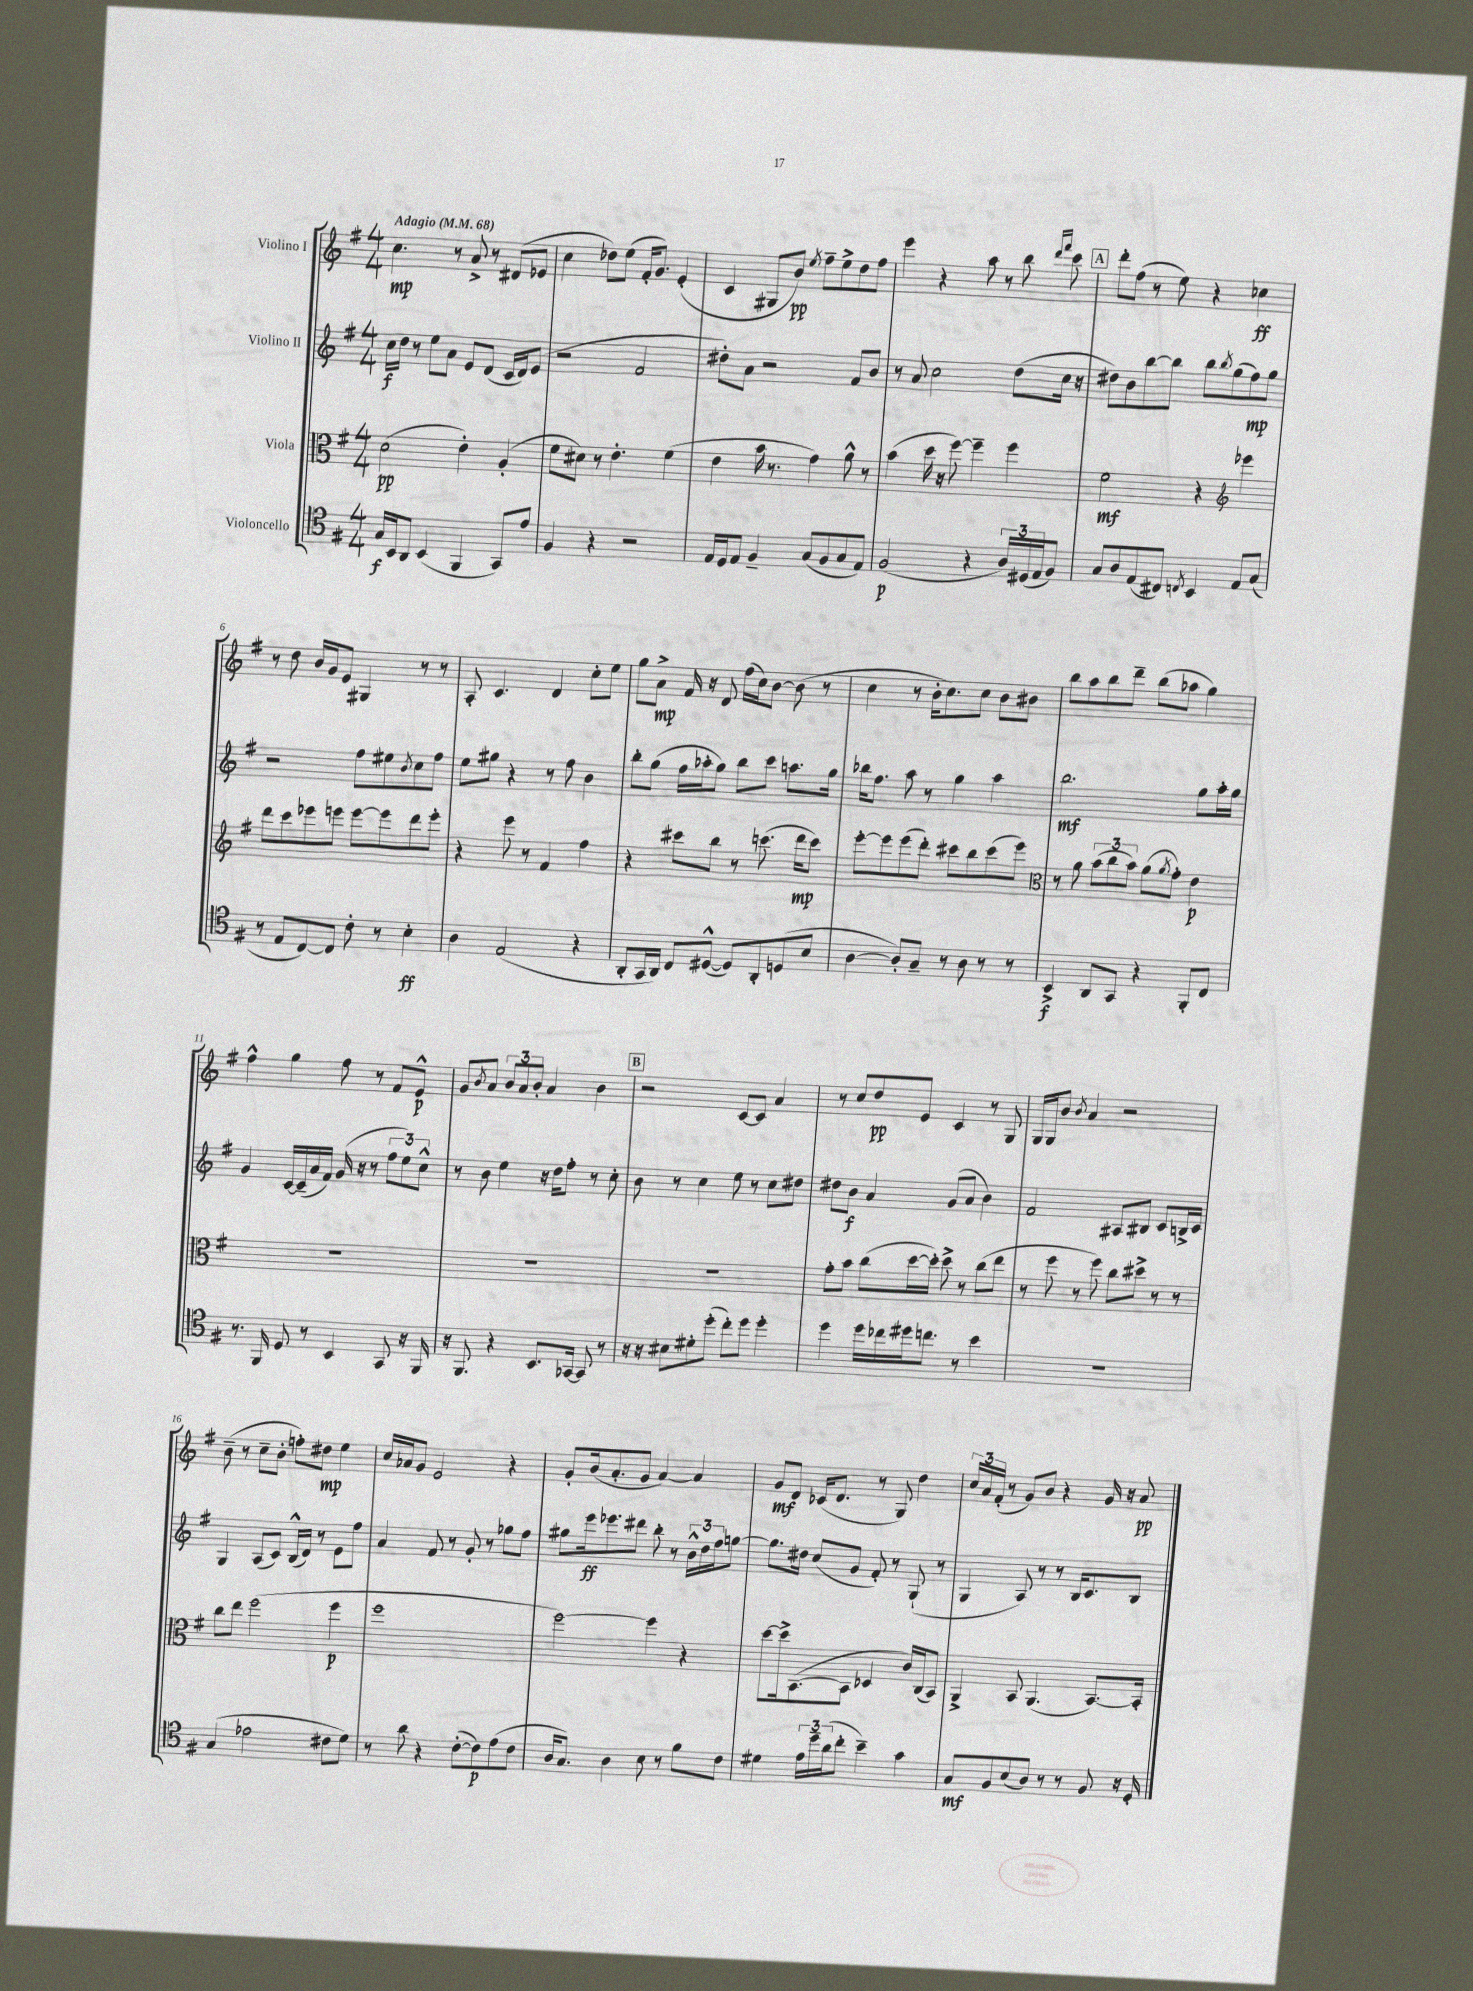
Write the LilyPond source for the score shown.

<<
\new StaffGroup <<
\new Staff = "s0" \with { instrumentName = "Violino I" } {
    \clef treble \key g \major \numericTimeSignature \time 4/4 \tempo "Adagio" 4 = 68
    c''4.\mp r8 a'8-> r8 dis'8( ees'8 |
    c''4 des''8) e''8( fis'16-. g'8.) e'4-.( |
    c'4 gis8 b'8\pp) \acciaccatura { e''8 } fis''8-- e''8-> d''8 fis''8 |
    e'''4 r4 a''8 r8 b''8 \grace { d'''16 fis'''16 } c'''8 |
    \mark \markup { \box "A" } d'''8-. fis''8( r8 e''8) r4 ces''4\ff |
    r8 d''8 b'16 g'16 e'8 gis4 r8 r8 |
    a8-. c'4. d'4 c''8-. e''8 |
    g''8 a'8->\mp fis'16 r16 d'8 fis''16( c''16) b'8~ b'8( r8 |
    c''4 r8 b'16-. c''8.) c''8 b'8 bis'8 |
    b''8 a''8 b''8 d'''8-- b''8( aes''8 g''4) |
    fis''4-^ g''4 fis''8 r8 fis'8 e'8-^\p |
    g'8 \acciaccatura { b'8 } a'8 \tuplet 3/2 { b'8 a'8 b'8-. } a'4 b'4 |
    \mark \markup { \box "B" } r2 c'8~ c'8 a'4 |
    r8 c''8 d''8\pp e'8 c'4 r8 g8 |
    g16 g16 b'8 \acciaccatura { b'8 } a'4 r2 |
    b'8--( r8 c''8-- b'8-. f''8-.) dis''8\mp e''4 |
    c''16 aes'16 g'8 e'2 r4 |
    g'8-. b'16( a'8.-. g'8 a'4~) a'4 |
    g'8\mf d'8 ces'16( d'8. r8 g8) d''4 |
    \tuplet 3/2 { c''16 a'16 fis'16-.( } r8 g'8) b'8 r4 g'16 r16 a'8\pp \bar "|." |
}
\new Staff = "s1" \with { instrumentName = "Violino II" } {
    \clef treble \key g \major \numericTimeSignature \time 4/4
    c''16\f d''16 r8 e''8 a'8 e'8 d'8( c'16 d'16) e'8( |
    r2 fis'2 |
    dis''8-.) a'8 r2 fis'8 b'8 |
    r8 a'8 c''2 d''8( c''16 r16 |
    \mark \markup { \box "A" } dis''8) b'8 b''8~ b''8 b''8 \acciaccatura { b''8 } g''8( fis''8\mp) g''8 |
    r2 fis''8 eis''8 \acciaccatura { b'8 } c''8 fis''8 |
    e''8 gis''8 r4 r8 fis''8 b'4 |
    b''8-. g''8( fis''16 aes''16-. g''8) b''8 c'''8 a''8. g''16 |
    bes''16 fis''8. a''8 r8 g''4 a''4 |
    b''2.\mf g''8 a''16-. g''16 |
    g'4 c'16~ c'16--( a'16 fis'16) g'16( r16 r8 \tuplet 3/2 { fis''8 e''8) c''8-^ } |
    r8 b'8 e''4 r16 d''16 fis''8-. r8 c''8-. |
    \mark \markup { \box "B" } b'8 r8 c''4 e''8 r8 c''8 dis''8 |
    dis''8 b'8\f a'4 g'8( a'8 b'4) |
    fis'2 ais8 bis8 c'8 b16-> c'16 |
    g4 a8( c'8) b16-^( d'16) r8 e'8 fis''8 |
    a'4 fis'8 r8 g'8-. r8 ges''8 fis''8 |
    gis''8 e'''16\ff ees'''8. dis'''8 b''8-. r8 \tuplet 3/2 { b'16-^ d''16 fis''16 } g''8~ |
    g''8. dis''16 c''8( g'8 fis'8-.) r8 g8-!( r8 |
    g4 a8) r8 r8 b16 c'8. b8 \bar "|." |
}
\new Staff = "s2" \with { instrumentName = "Viola" } {
    \clef alto \key g \major \numericTimeSignature \time 4/4
    d'2\pp( e'4-.) a4-.( |
    fis'8 dis'8) r8 e'4.-. fis'4( |
    e'4 b'16 r8. g'4) a'8-^ r8 |
    b'4( d''16 r16 fis''8~) fis''4-- fis''4 |
    \mark \markup { \box "A" } fis'2\mf r4 \clef treble ees'''4 |
    d'''8 c'''8 ees'''8 e'''8 e'''8~ e'''8 d'''8 e'''8-. |
    r4 e'''8 r8 fis'4 fis''4 |
    r4 cis'''8 b''8 r8 c'''8.( d'''16\mp c'''8) |
    e'''8~-. e'''8 e'''8( d'''8-.) cis'''8 b''8 cis'''8( e'''8) |
    \clef alto r8 a'8 \tuplet 3/2 { b'8( c''8 b'8) } a'8( \acciaccatura { a'8 } g'8-.) e'4\p |
    R1 |
    R1 |
    \mark \markup { \box "B" } R1 |
    g'8-. b'8 c''8( d''16~ d''16-.) d''8-> r8 c''8( e''8 |
    r8 fis''8 r8 fis''8) c''8 dis''8-> r8 r8 |
    c''8 e''8 fis''2( fis''4\p |
    fis''1 |
    fis''2~) fis''4 r4 |
    d''8~ d''16-> b,8.~( b,8 des4 c'16) c16( b,8) |
    a,4-> b,8 a,4.( b,8.~) b,16-. \bar "|." |
}
\new Staff = "s3" \with { instrumentName = "Violoncello" } {
    \clef tenor \key g \major \numericTimeSignature \time 4/4
    g16\f b,16 a,8 b,4( fis,4 g,8) e'8 |
    fis4 r4 r2 |
    e16 d16 e8 fis4-- g8( fis8 g8 e8) |
    fis2\p( r4 \tuplet 3/2 { a16) dis16( e16 } fis8) |
    \mark \markup { \box "A" } g8 a8 e8( cis8) \acciaccatura { c8 } b,4 e8 g8( |
    r8 e8 c8~) c8 c'8-. r8 b4-.\ff |
    a4 e2( r4 |
    a,8-. g,16 a,16) c8 dis8~-^( dis8) a,8-. d8( b8 |
    a4~ a8-.) g8-- r8 a8 r8 r8 |
    b,4->\f a,8 g,8 r4 fis,8-. c8 |
    r8. fis,16 d8 r8 b,4 g,8 r16 fis,16 |
    r16 fis,8. r4 b,8. ges,16~ ges,8 r8 |
    \mark \markup { \box "B" } r16 r16 bis8 dis'8-. d''8-.( c''8-.) d''8 d''4-. |
    d''4 d''16 ces''16 dis''16 c''8. r8 b'4 |
    r1 |
    g4( ees'2 cis'8 d'8) |
    r8 a'8 r4 c'8~-.( c'8\p) e'8( c'8 |
    a16 g8.) a4 b8 r8 fis'8 c'8 |
    dis'4 \tuplet 3/2 { e'16 d''16-- a'16( } c''8-. b'4--) g'4 |
    g8\mf fis8 b8( a8) r8 r8 fis8 r16 d16-. \bar "|." |
}
>>
>>
